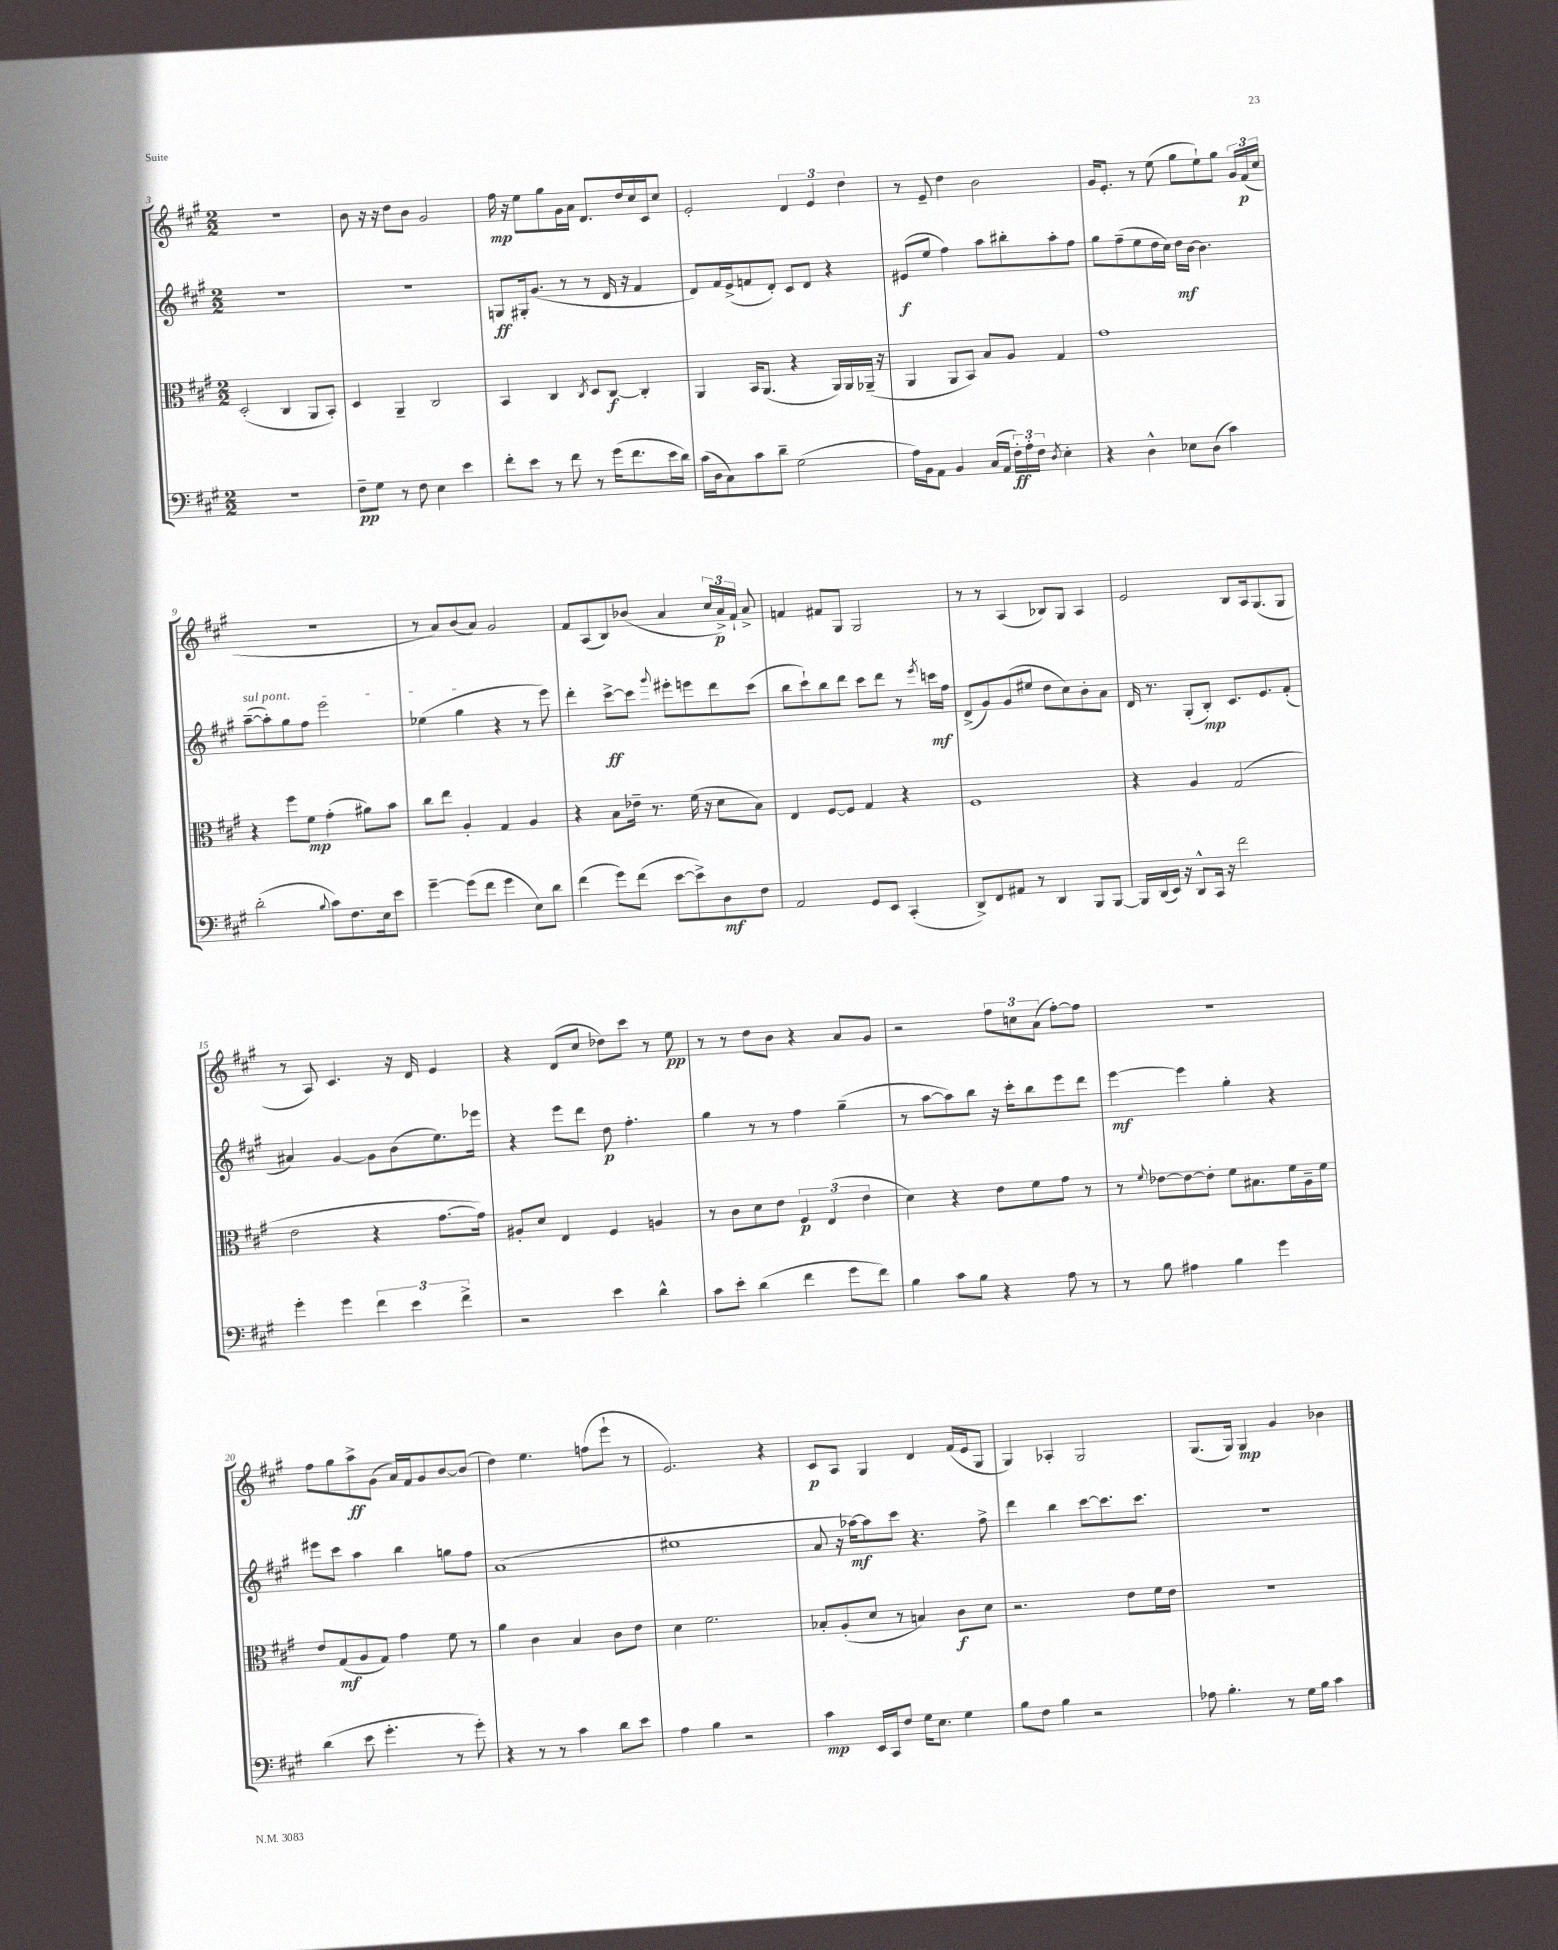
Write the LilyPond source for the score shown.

<<
\new StaffGroup <<
\new Staff = "s0" {
    \clef treble \key a \major \numericTimeSignature \time 2/2
    \autoBeamOff r1 |
    b'8 r16 r16 d''8[ b'8] gis'2 |
    fis''16\mp r16 e''8[ gis''8 gis'16 a'16] d'8.[ d''16 cis''16 cis'16 cis''8] |
    e'2-. \tuplet 3/2 { d'4 e'4 d''4 } |
    r8 e'8-- d''4 b'2 |
    gis'16[ e'8.]-. r8 e''8( gis''8[ e''8-!) gis''8] \tuplet 3/2 { gis'16[ fis'16\p( cis''16] } |
    R1 |
    r8 a'8[) b'8( a'8]) gis'2 |
    fis'8[ a8( b8) bes'8]( a'4 \tuplet 3/2 { cis''16[ a'16->\p) fis'16]-! } a'8-> |
    f'4 fis'8[ gis8] gis2 |
    r8 r8 a4( bes8[) gis8] a4 |
    e'2 b8[ a16 gis8.( gis8] |
    r8 a8) cis'4. r16 d'16 e'4 |
    r4 d'8[( cis''8] des''8[) cis'''8] r8 e''8\pp |
    r8 r8 d''8[ b'8] r4 a'8[ gis'8] |
    r2 \tuplet 3/2 { fis''8[ c''8 a'8]( } fis''8[~-.) fis''8] |
    r1 |
    fis''8[ gis''8 a''8->\ff gis'8]( a'16[) fis'16 gis'8 b'8~ b'8]( |
    d''4) e''4. f''8[( e'''8]-! r8 |
    e'2.) r4 |
    cis'8[\p a8] gis4 d'4 fis'16[( e'16 gis8] |
    gis4) aes4-. gis2 |
    gis8.[( gis16]) gis4\mp gis'4 bes'4 \bar "|." |
}
\new Staff = "s1" {
    \clef treble \key a \major \numericTimeSignature \time 2/2
    \autoBeamOff R1 |
    R1 |
    g8[\ff gis16-. gis'8.]( r8 r8 d'16 r16 fis'4 |
    d'8[) fis'16 e'16->( f'8 d'8]-.) cis'8[ d'8] r4 |
    eis'8[\f( e''8] fis''4) a''8[ bis''8-. a''8-. fis''8] |
    gis''8[ fis''8--( e''8 d''16 cis''16]) d''16[\mf b'16]~ b'4. |
    \once \override TextSpanner.bound-details.left.text = \markup { \italic "sul pont." } a''8[~--\startTextSpan( a''8-.) gis''8 fis''8] e'''2 |
    ees''4( gis''4\stopTextSpan r4 r8 e'''8) |
    d'''4-. cis'''8[~->\ff cis'''8] \appoggiatura { gis'''8 } eis'''8[-. e'''8 d'''8 cis'''8]( |
    b''8[ cis'''8-!) b''8 d'''8] cis'''8[ d'''8] r8 \acciaccatura { e'''8 } c'''16[\mf fis''16] |
    d'8[->( gis'8) gis'8( eis''8] d''8[ cis''8) b'8-. a'8] |
    d'16 r8. gis8[-.( b8]-.\mp) cis'8.[ e'8. fis'8]-.( |
    ais'4) gis'4~ gis'8[ b'8( e''8.) ees'''16] |
    r4 e'''8[ d'''8] d''8\p fis''4.-. |
    gis''4 r8 r8 fis''4 gis''4--( |
    r8 a''8[~ a''8) b''8] r16 cis'''16[-. b''8 e'''8 d'''8] |
    e'''4~\mf e'''4 gis''4-. r4 |
    eis'''8[ cis'''8] a''4 b''4 g''8[ fis''8] |
    a'1( |
    eis''1 |
    a'8 r16 aes''16[~\mf) aes''8 cis'''8] r4. fis''8-> |
    d'''4 b''4 cis'''8[~ cis'''8. cis'''8.] |
    r1 \bar "|." |
}
\new Staff = "s2" {
    \clef alto \key a \major \numericTimeSignature \time 2/2
    \autoBeamOff d2-.( cis4 a,8[ b,8]-.) |
    d4 a,4-- cis2 |
    b,4 cis4 \acciaccatura { cis8 } d8[ cis8]~\f cis4-. |
    a,4 b,16[ a,8.]( r4 a,16[) a,16 aes,16]--( r16 |
    a,4 a,8[ b,8]) b8[ a8] gis4 |
    gis'1 |
    r4 fis''8[ fis'8]\mp gis'4-.( ais'8[) b'8] |
    cis''8[ e''8] a4-. gis4 a4 |
    r4 b8[ ees'16]-- r8. fis'16( r16 d'8[ b8]) |
    e4 fis8[~ fis8] gis4 r4 |
    fis1 |
    r4 a4 gis2( |
    e'2 r4 gis'8.[~ gis'16]) |
    ais8[-. d'8] e4 fis4 a4 |
    r8 cis'8[ d'8 e'8] \tuplet 3/2 { fis4\p e4( e'4 } |
    d'4) r4 e'8[ fis'8 gis'8] r8 |
    r8 \appoggiatura { fis'8 } ees'8[~ ees'8~ ees'8]-. fis'8[ bis8. fis'16 a16-- fis'16] |
    e'8[ gis8\mf( a8 gis8]) gis'4 fis'8 r8 |
    a'4 cis'4 b4 cis'8[ e'8] |
    d'4 fis'2. |
    bes8[-. a8-.( d'8] r8 b4) cis'8[\f d'8] |
    r2. e'8[ fis'16 e'16] |
    r1 \bar "|." |
}
\new Staff = "s3" {
    \clef bass \key a \major \numericTimeSignature \time 2/2
    \autoBeamOff R1 |
    fis8[--\pp gis8] r8 fis8 e4 e'4 |
    fis'8[-. e'8] r8 fis'8 r8 gis'16[( fis'8. e'16 d'16]) |
    cis'16[( d16 cis8) cis'8 d'8]-- gis2( |
    a16[) b,16 a,8] b,4 cis16[( a,16] \tuplet 3/2 { fis16[-.\ff) a16-. fis16] } \acciaccatura { d8 } e4-. |
    r4 d4-^ ees8[ d8]( cis'4) |
    d'2-.( \appoggiatura { b8 } cis'8[) fis8. e16 e'8] |
    gis'4~-- gis'8[( fis'8] gis'4 e8[) d'8] |
    fis'4( gis'8[) fis'8]( e'8[~ e'8->) d8\mf fis8] |
    a,2 gis,8[ e,8] cis,4-.( |
    d,8[->) fis,8 ais,8] r8 d,4 b,,8[ b,,8]~ |
    b,,16[ d,16( e,16]) r16 d,8[-^ cis,16] r16 fis'2 |
    gis'4-. gis'4 \tuplet 3/2 { fis'4 e'4 fis'4-> } |
    r2 e'4 d'4-^ |
    cis'8[ e'8]-. d'4( fis'4 gis'8[ fis'8]) |
    b4 cis'8[ b8] r4 a8 r8 |
    r8 b8 ais4 b4 gis'4 |
    d'4( e'8 gis'4.-. r8 gis'8-.) |
    r4 r8 r8 cis'4 d'8[ e'8] |
    a4 b4 r2 |
    cis'4\mp e,16[ cis,16 fis8] gis16[ e8.] gis4 |
    b8[ fis8] b4 r2 |
    aes8 b4.-. r8 gis16[ b16] cis'4 \bar "|." |
}
>>
>>
\layout { \context { \Score currentBarNumber = #3 } }
